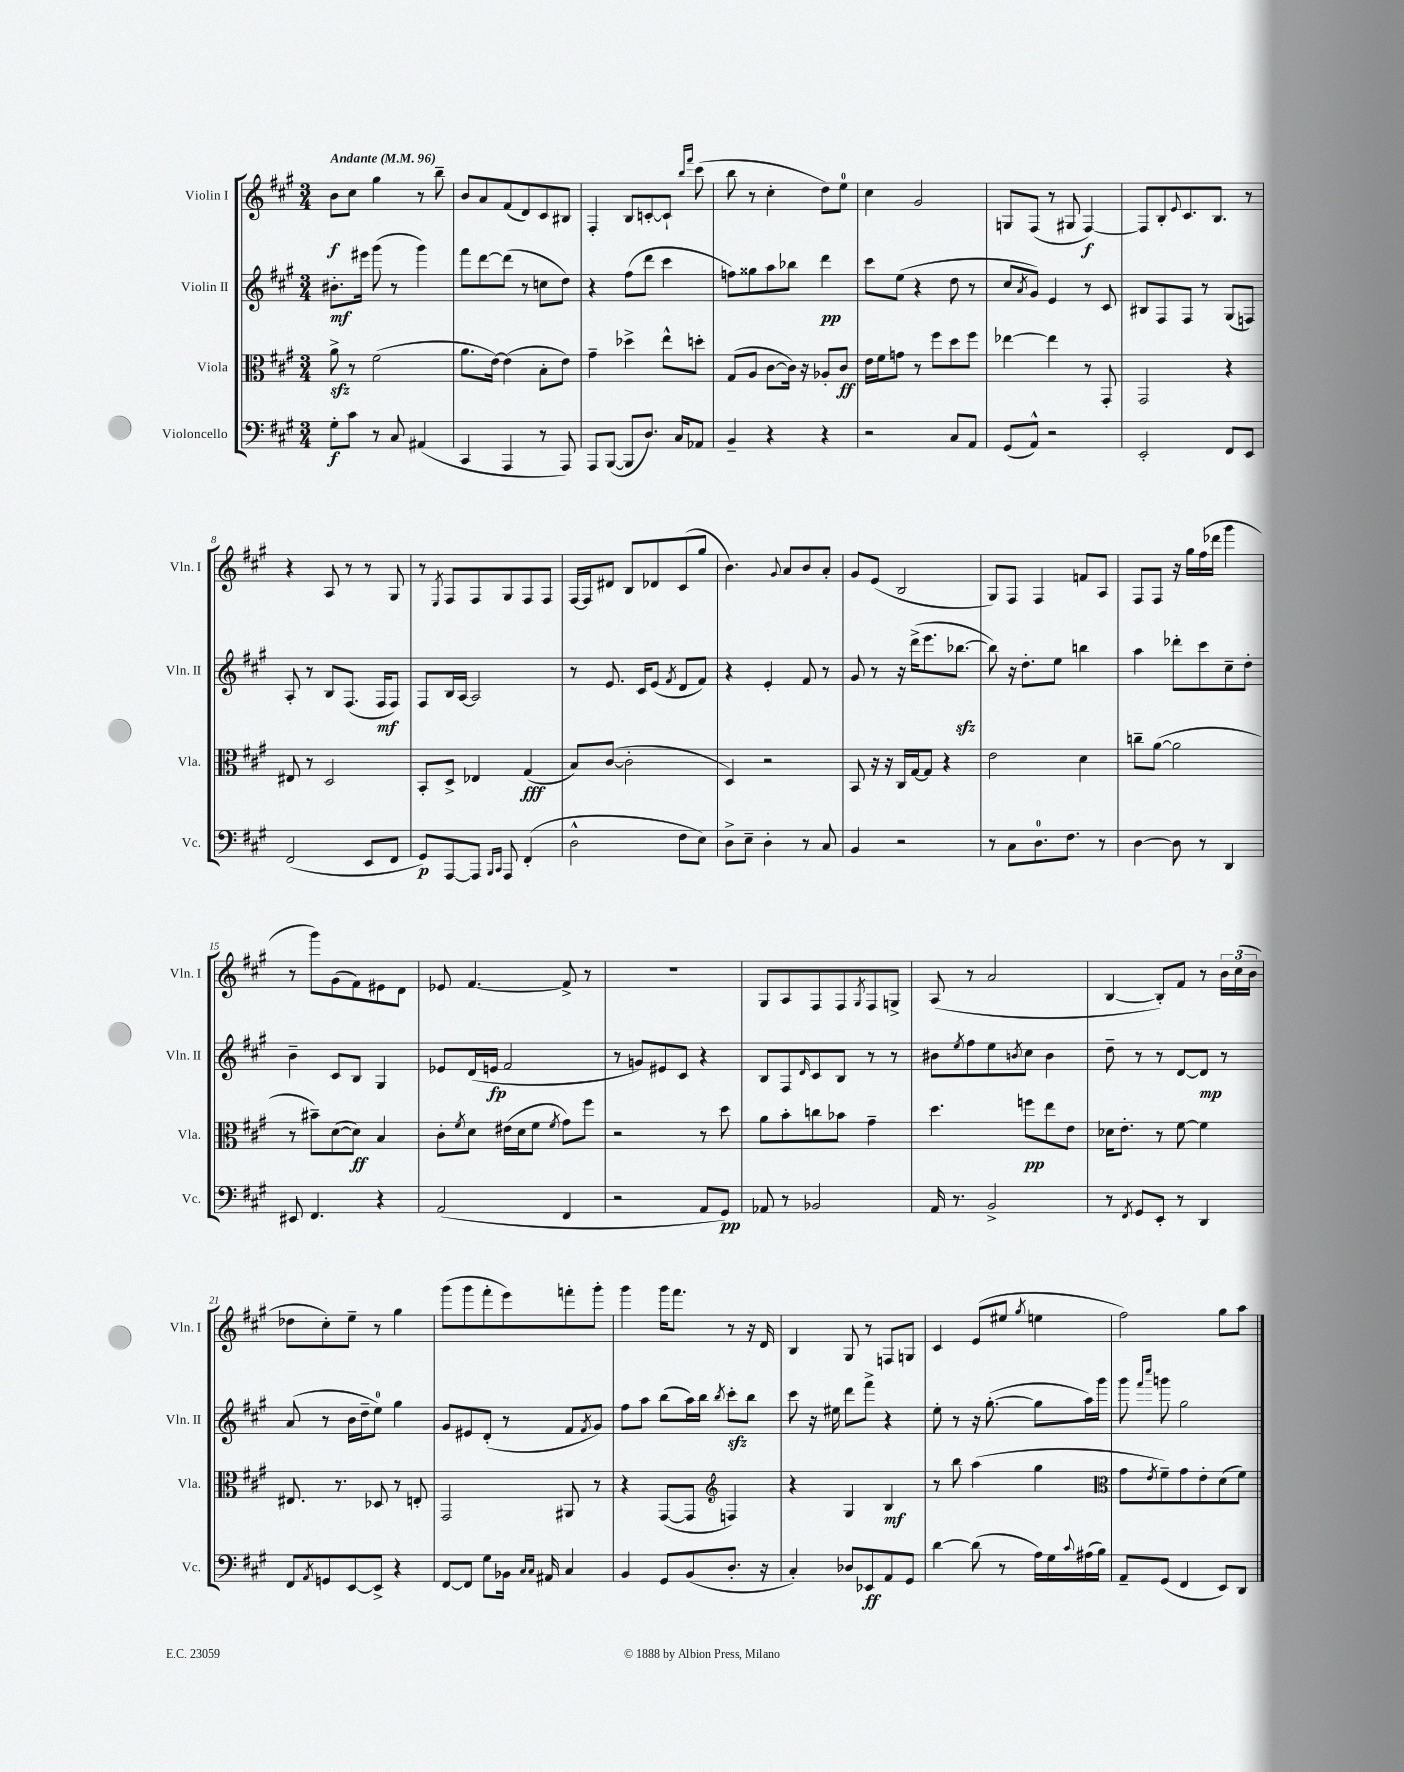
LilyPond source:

<<
\new StaffGroup <<
\new Staff = "s0" \with { instrumentName = "Violin I" shortInstrumentName = "Vln. I" } {
    \clef treble \key a \major \numericTimeSignature \time 3/4 \tempo "Andante" 4 = 96
    b'8\f cis''8 gis''4 r8 b''8-- |
    b'8 a'8 fis'8( d'8) cis'8 bis8 |
    fis4-. b8 c'8~-. c'8-! \grace { b''16 fis'''16 } cis'''8( |
    b''8 r8 cis''4-. d''8) e''8-0 |
    cis''4 gis'2 |
    g8 fis8( r8 gis8 fis4~\f) |
    fis8 b8-. \appoggiatura { e'8 } cis'8. b8. r8 |
    r4 a8 r8 r8 gis8 |
    r8 \acciaccatura { e8 } fis8 fis8 gis8 fis8 fis8 |
    fis16~ fis16 dis'8 b8 des'8 cis'8( gis''8 |
    b'4.) \appoggiatura { gis'8 } a'8 b'8 a'8-. |
    gis'8 e'8( b2 |
    gis8) fis8 fis4 f'8 a8 |
    fis8 fis8 r16 gis''16 fis''16( des'''16 gis'''4 |
    r8 gis'''8) gis'8( fis'8) eis'8 d'8 |
    ees'8 fis'4.~ fis'8-> r8 |
    R2. |
    gis8 a8 fis8 fis8 \acciaccatura { gis8 } fis8 g8-> |
    a8( r8 a'2 |
    b4~ b8-.) fis'8 r8 \tuplet 3/2 { b'16 cis''16( b'16 } |
    des''8 cis''8-.) e''8-- r8 gis''4 |
    gis'''8( gis'''8 fis'''8-. e'''8) f'''8-. gis'''8-. |
    gis'''4 gis'''16 fis'''8. r8 r16 d'16 |
    b4 gis8 r8 f8 g8 |
    cis'4 e'8( eis''8 \acciaccatura { gis''8 } e''4 |
    fis''2) gis''8 a''8 \bar "|." |
}
\new Staff = "s1" \with { instrumentName = "Violin II" shortInstrumentName = "Vln. II" } {
    \clef treble \key a \major \numericTimeSignature \time 3/4
    bis'8.-.\mf eis'''16 gis'''8( r8 gis'''4) |
    fis'''8 d'''8~ d'''8( r8 c''8 d''8) |
    r4 fis''8( d'''8 cis'''4 |
    f''8) gisis''8 a''8 bes''8 d'''4\pp |
    cis'''8 e''8( r4 d''8 r8 |
    cis''8 \acciaccatura { a'8 } gis'8) e'4 r8 cis'8 |
    bis8 fis8 fis8 r8 gis8( f8) |
    a8-. r8 b8 fis8.( fis16\mf fis8) |
    fis8 b16 a16~ a2 |
    r8 e'8. cis'16 e'8( \acciaccatura { fis'8 } d'8 fis'8) |
    r4 e'4-. fis'8 r8 |
    gis'8 r8 r16 d'''16->( e'''8. bes''8.~\sfz |
    bes''8) r16 d''8.-. e''8 b''4 |
    a''4 des'''8-. cis'''8 cis''8-- d''8-. |
    b'4-- cis'8 b8 gis4 |
    ees'8 d'16( e'16\fp fis'2 |
    r8 g'8) eis'8 cis'8 r4 |
    b8 fis8 \grace { d'16 } cis'8 b8 r8 r8 |
    bis'8 \acciaccatura { e''8 } fis''8 e''8 \acciaccatura { b'8 } cis''8 b'4 |
    d''8-- r8 r8 d'8~ d'8\mp r8 |
    a'8( r8 b'16 d''16-- e''8-0) gis''4 |
    gis'8 eis'8 d'8-.( r8 fis'8 \acciaccatura { fis'8 } gis'8) |
    fis''8 a''8 b''8( a''16) b''16 \acciaccatura { b''8 } cis'''8-.\sfz b''8 |
    cis'''8 r16 eis''16 d'''8 fis'''8-> r4 |
    e''8-. r8 r16 gis''8.~-.( gis''8 a''16) gis'''16 |
    gis'''8 \grace { fis'''16 cis''''16 } g'''8 gis''2 \bar "|." |
}
\new Staff = "s2" \with { instrumentName = "Viola" shortInstrumentName = "Vla." } {
    \clef alto \key a \major \numericTimeSignature \time 3/4
    a'8->\sfz r8 fis'2( |
    a'8. e'16~) e'4( b8-. e'8) |
    gis'4-- des''4-> e''8-^ d''8-. |
    gis8( a8 cis'8~ cis'16) r16 aes8-. cis'8\ff |
    e'16 fis'16 g'8 r8 fis''8 d''8 fis''8 |
    ees''4~ ees''4 r8 gis,8-. |
    gis,2 r4 |
    eis8 r8 d2 |
    b,8-. d8-> ees4 gis4\fff( |
    b8) cis'8~( cis'2-. |
    d4) r2 |
    b,8 r16 r16 cis16 gis16~ gis8 r4 |
    e'2 d'4 |
    c''8-- a'8~( a'2 |
    r8 bis'8--) d'8~( d'8\ff) b4 |
    cis'8-. \acciaccatura { fis'8 } d'8 eis'16( d'16 fis'8 \acciaccatura { fis'8 } gis'8) fis''8 |
    r2 r8 d''8 |
    a'8 b'8-. c''8 bes'8 gis'4-- |
    d''4. f''8\pp e''8 e'8 |
    des'16 e'8.-. r8 fis'8~ fis'4 |
    eis8. r8. des8 r8 e8-. |
    gis,2 ais,8 r8 |
    r4 gis,8~( gis,8 \clef treble f4) |
    r4 gis4 b4\mf |
    r8 b''8 a''4( gis''4 |
    \clef alto gis'8 \acciaccatura { e'8 } fis'8--) gis'8 e'8-. d'8( fis'8) \bar "|." |
}
\new Staff = "s3" \with { instrumentName = "Violoncello" shortInstrumentName = "Vc." } {
    \clef bass \key a \major \numericTimeSignature \time 3/4
    gis8-.\f cis'8 r8 cis8 ais,4( |
    cis,4 a,,4 r8 a,,8) |
    a,,8 b,,8~( b,,8 d8.) cis16 aes,8 |
    b,4-- r4 r4 |
    r2 cis8 a,8 |
    gis,8( a,8-^) r2 |
    e,2-. fis,8 e,8 |
    fis,2( e,8 fis,8 |
    gis,8\p) a,,8~ a,,8 \grace { b,,16 cis,16 } a,,8 fis,4-.( |
    d2-^ fis8 e8) |
    d8-> e8-- d4-. r8 cis8 |
    b,4 r2 |
    r8 cis8 d8.-0 fis8. r8 |
    d4~ d8 r8 d,4 |
    eis,8 fis,4. r4 |
    a,2( fis,4 |
    r2 a,8 gis,8\pp) |
    aes,8 r8 bes,2 |
    a,16 r8. b,2-> |
    r8 \acciaccatura { fis,8 } gis,8 e,8-. r8 d,4 |
    fis,8 \acciaccatura { a,8 } g,8 e,8~ e,8-> r4 |
    fis,8~ fis,8 gis8 bes,16 \grace { cis16 cis16 } ais,16 cis4 |
    b,4 gis,8 b,8( d8.-. r16 |
    cis4-.) des8 ees,8\ff a,8 gis,8 |
    d'4~ d'8( r8 a16) gis16 \appoggiatura { cis'8 } ais16( b16) |
    a,8-- gis,8( fis,4 e,8) d,8 \bar "|." |
}
>>
>>
